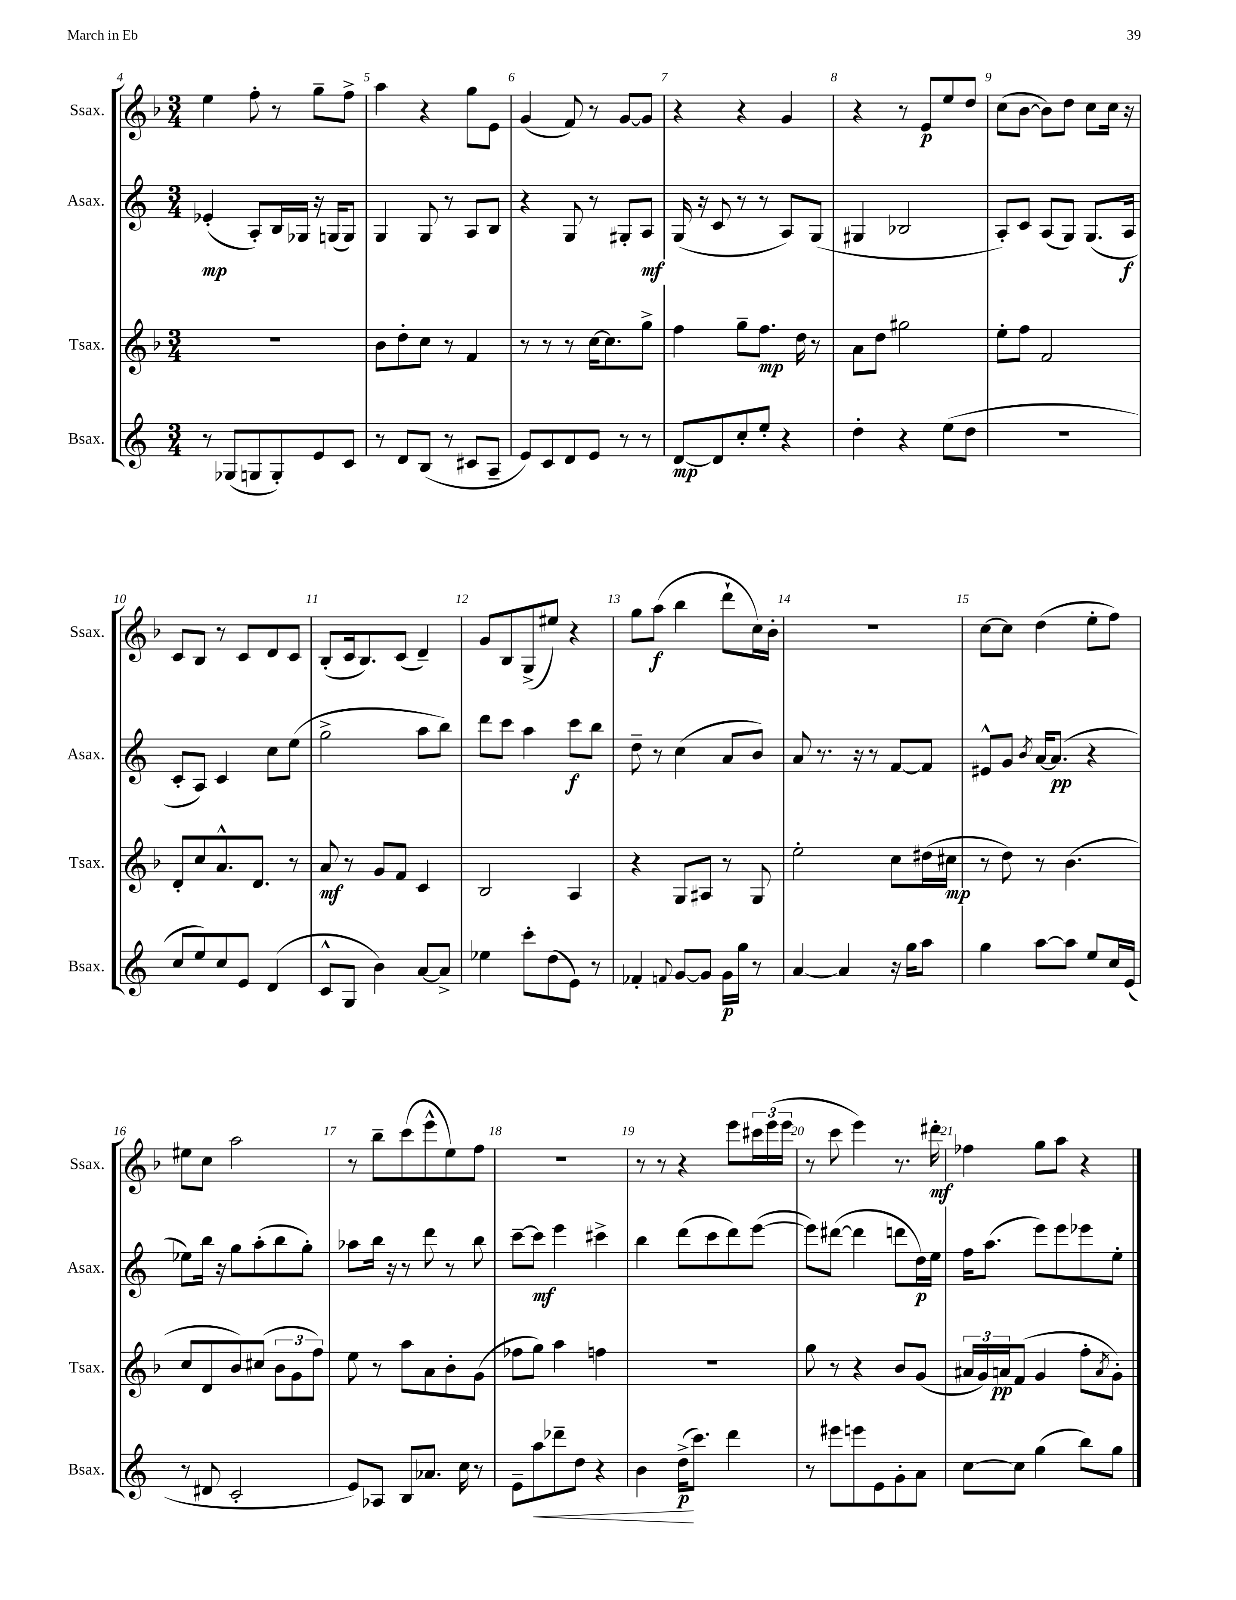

**kern	**kern	**kern	**kern
*staff4	*staff3	*staff2	*staff1
*clefG2	*clefG2	*clefG2	*clefG2
*k[]	*k[b-]	*k[]	*k[b-]
*M3/4	*M3/4	*M3/4	*M3/4
8r	2.r	(4e-'/	4ee\
(8G-/L	.	.	.
8G/	.	8A'/L)	8ff'\
8G'/)	.	16B/L	8r
.	.	16G-/JJ	.
8e/	.	16r	8gg~\L
.	.	(16G/LK	.
8c/J	.	8G/J)	8ff^\J
=	=	=	=
8r	8b-\L	4G/	4aa\
8d/L	8dd'\	.	.
(8B/J	8cc\J	8G/	4r
8r	8r	8r	.
8c#/L	4f/	8A/L	8gg\L
8A~/J	.	8B/J	8e\J
=	=	=	=
8e/L)	8r	4r	(4g/
8c/	8r	.	.
8d/	8r	8G/	8f/)
8e/J	[16cc\LK	8r	8r
.	8.cc\]	.	.
8r	.	8G#'/L	[8g/L
8r	8gg^\J	8A/J	8g/]J
=	=	=	=
[8d/L	4ff\	(16G/	4r
.	.	16r	.
8d/]	.	8c/	.
8cc'/	8gg~\L	8r	4r
8ee'/J	8.ff\J	8r	.
4r	.	8A/L)	4g/
.	16dd\	.	.
.	8r	(8G/J	.
=	=	=	=
4dd'\	8a\L	4G#/	4r
.	8dd\J	.	.
4r	2gg#\	2B-/	8r
.	.	.	8e/L
(8ee\L	.	.	8ee/
8dd\J	.	.	8dd/J
=	=	=	=
2.r	8ee'\L	8A'/L)	(8cc\L
.	8ff\J	8c/J	[8b-\J
.	2f/	(8A/L	8b-\]L)
.	.	8G/J)	8dd\J
.	.	(8.G/L	8cc\L
.	.	.	16cc\Jk
.	.	16A/Jk	16r
=	=	=	=
8cc/L	8d'/L	8c'/L	8c/L
8ee/)	8cc/	8A/J)	8B-/J
8cc/	8.a^^/	4c/	8r
8e/J	.	.	8c/L
.	8.d/J	.	.
(4d/	.	8cc\L	8d/
.	8r	(8ee\J	8c/J
=	=	=	=
8c^^/L	8a/	2gg^\	(8B-'/L
8G/J	8r	.	16c/k
.	.	.	8.B-/)
4b\)	8g/L	.	.
.	8f/J	.	(8c/J
[8a/L	4c/	8aa\L	4d~/)
8a^/]J	.	8bb\J)	.
=	=	=	=
4ee-\	2B-/	8ddd\L	8g/L
.	.	8ccc\J	8B-/
8ccc'\L	.	4aa\	(8G^/
(8dd\	.	.	8ee#/J)
8e\J)	4A/	8ccc\L	4r
8r	.	8bb\J	.
=	=	=	=
4f-'/	4r	8dd~\	8gg\L
.	.	8r	(8aa\J
8qqf/	.	.	.
[8g/L	8G/L	(4cc\	4bb-\
8g/]J	8A#/J	.	.
16g\LL	8r	8a/L	8ddd`\L
16gg\JJ	.	.	.
8r	8G/	8b/J)	16cc\L)
.	.	.	16b-'\JJ
=	=	=	=
[4a/	2ee'\	8a/	2.r
.	.	8.r	.
4a/]	.	.	.
.	.	16r	.
.	.	8r	.
16r	8cc\L	[8f/L	.
16gg\LK	.	.	.
8aa\J	(16dd#\L	8f/]J	.
.	16cc#\JJ	.	.
=	=	=	=
4gg\	8r	8e#^^/L	[8cc\L
.	8dd\)	8g/J	8cc\]J
.	.	8qb/	.
[8aa\L	8r	[16a/LK	(4dd\
.	.	(8.a/]J	.
8aa\]J	(4.b-\	.	.
8ee/L	.	4r	8ee'\L
16cc/L	.	.	8ff\J)
(16e/JJ	.	.	.
=	=	=	=
8r	8cc/L	8ee-\L)	8ee#\L
8d#/	8d/	16bb\Jk	8cc\J
.	.	16r	.
2c'/	8b-/)	8gg\L	2aa\
.	(8cc#/J	(8aa'\	.
.	12b-\L	8bb\	.
.	12g\	.	.
.	.	8gg'\J)	.
.	12ff\J)	.	.
=	=	=	=
8e/L)	8ee\	8aa-\L	8r
8A-/J	8r	16bb\Jk	8bb-~\L
.	.	16r	.
8B/L	8aa\L	8r	(8ccc\
8.a-/J	8a\	8ddd\	8eee^^\
.	8b-'\	8r	8ee\)
16cc\	.	.	.
8r	(8g\J	8bb\	8ff\J
=	=	=	=
8e~\L	8ff-\L	[8ccc~\L	2.r
8aa\	8gg\J)	8ccc\]J	.
8ddd-~\	4aa\	4eee\	.
8dd\J	.	.	.
4r	4ff\	4ccc#^\	.
=	=	=	=
4b\	2.r	4bb\	8r
.	.	.	8r
(16dd^\LK	.	(8ddd\L	4r
8.ccc\J)	.	.	.
.	.	8ccc\	.
4ddd\	.	8ddd\)	8eee\L
.	.	([8eee\J	24ccc#\L
.	.	.	(24eee\
.	.	.	24eee\JJ
=	=	=	=
8r	8gg\	8eee\]L)	8r
8eee#\L	8r	([8ddd#\J	8ccc\
8eee\	4r	4ddd#\]	4eee\)
8e\	.	.	.
8g'\	8b-/L	8ddd\L	8.r
8a\J	(8g/J	16dd\L)	.
.	.	16ee\JJ	16ddd#'\
=	=	=	=
[8cc\L	24a#/LL	16ff\LK	4ff-\
.	24g/)	.	.
.	.	(8.aa\J	.
.	24a/J	.	.
8cc\]J	(8f/J	.	.
(4gg\	4g/	8eee\L)	8gg\L
.	.	8eee\	8aa\J
8bb\L)	8ff'\L	8eee-\	4r
.	8qa/	.	.
8gg\J	8g'\J)	8ee'\J	.
==	==	==	==
*-	*-	*-	*-
